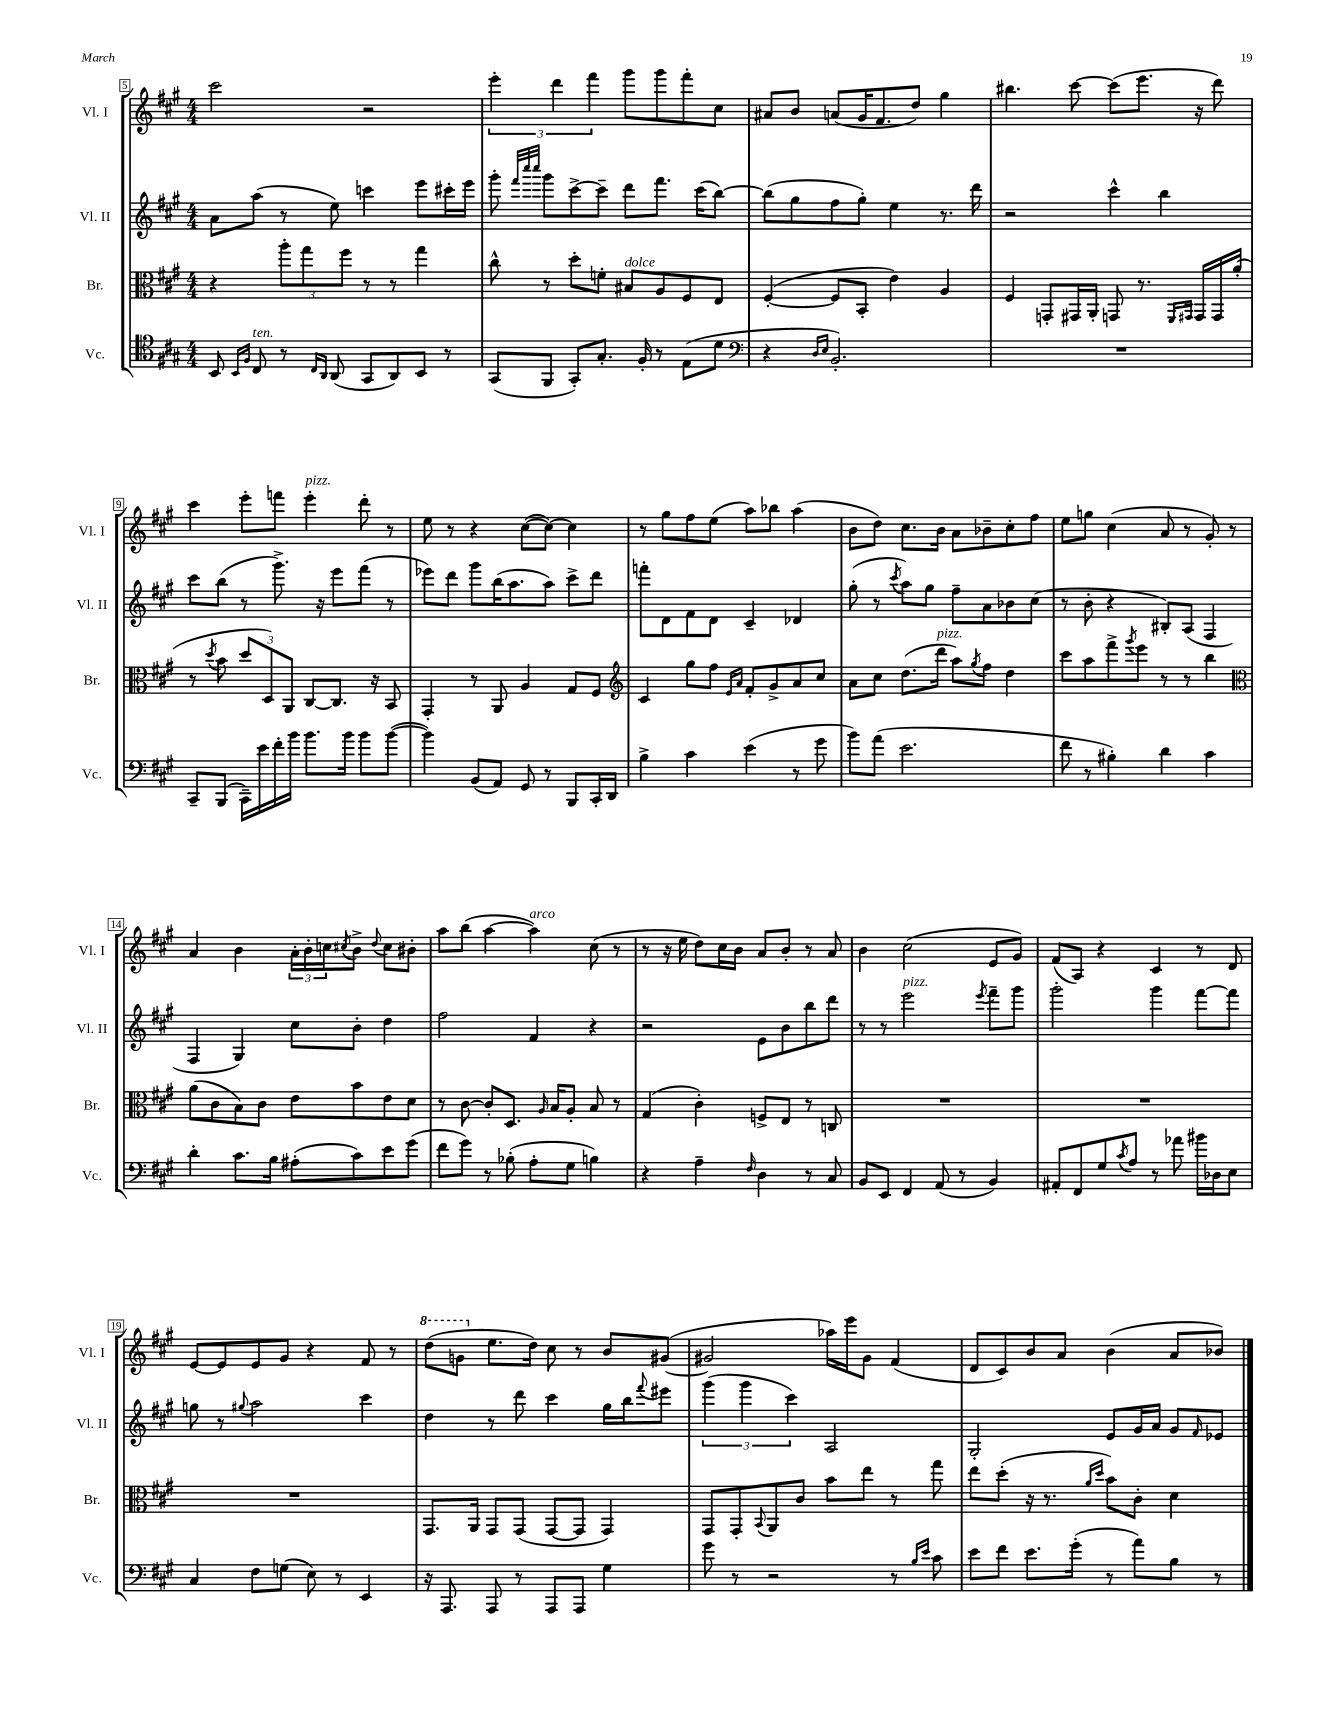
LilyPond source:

<<
\new StaffGroup <<
\new Staff = "s0" \with { instrumentName = "Vl. I" shortInstrumentName = "Vl. I" } {
    \clef treble \key a \major \numericTimeSignature \time 4/4
    cis'''2 r2 |
    \tuplet 3/2 { e'''4-. d'''4 fis'''4 } gis'''8 gis'''8 fis'''8-. cis''8 |
    ais'8 b'8 a'8( gis'16 fis'8. d''8) gis''4 |
    bis''4. cis'''8~ cis'''8( e'''8. r16 d'''8) |
    cis'''4 e'''8-. f'''8 e'''4-.^\markup { \italic "pizz." } d'''8-. r8 |
    e''8 r8 r4 cis''8~( cis''8~) cis''4 |
    r8 gis''8 fis''8 e''8( a''8) bes''8 a''4( |
    b'8 d''8) cis''8. b'16 a'8 bes'8-- cis''8-. fis''8 |
    e''8 g''8 cis''4( a'8 r8 gis'8-.) r8 |
    a'4 b'4 \tuplet 3/2 { a'16-. b'16-. c''16 } \acciaccatura { cis''8 } b'8-> \appoggiatura { d''8 } cis''8 bis'8-. |
    a''8 b''8( a''4~ a''4^\markup { \italic "arco" }) cis''8( r8 |
    r8 r16 e''16 d''8) cis''16 b'16 a'8 b'8-. r8 a'8 |
    b'4 cis''2( e'8 gis'8) |
    fis'8( a8) r4 cis'4 r8 d'8 |
    e'8~ e'8 e'8 gis'8 r4 fis'8 r8 |
    \ottava #1 d'''8( g''8 \ottava #0 e''8. d''16) cis''8 r8 b'8 gis'!8~( |
    gis'!2 aes''16) e'''16 gis'8 fis'4( |
    d'8 cis'8) b'8 a'8 b'4( a'8 bes'8) \bar "|." |
}
\new Staff = "s1" \with { instrumentName = "Vl. II" shortInstrumentName = "Vl. II" } {
    \clef treble \key a \major \numericTimeSignature \time 4/4
    a'8 a''8( r8 e''8) c'''4 e'''8 cis'''16-. e'''16 |
    gis'''8-. \grace { fis'''32 cis''''32 cis''''32 } gis'''8 cis'''8~-> cis'''8-- d'''8 fis'''8. cis'''16( b''8~) |
    b''8( gis''8 fis''8 gis''8-.) e''4 r8. d'''16 |
    r2 cis'''4-^ b''4 |
    cis'''8 b''8( r8 gis'''8.->) r16 e'''8 fis'''8( r8 |
    ees'''8) d'''8 gis'''8 b''16( a''8. a''8) cis'''8-> d'''8 |
    f'''8-. d'8 fis'8 d'8 cis'4-- des'4 |
    gis''8-.( r8 \acciaccatura { cis'''8 } a''8) gis''8 fis''8-- a'8 bes'8 cis''8( |
    r8 b'8-. r4 bis8-.) a8( fis4 |
    fis4 gis4) cis''8 b'8-. d''4 |
    fis''2 fis'4 r4 |
    r2 e'8 b'8 b''8 d'''8 |
    r8 r8 e'''2^\markup { \italic "pizz." } \acciaccatura { e'''8 } fis'''8-- gis'''8 |
    gis'''2-. gis'''4 fis'''8~ fis'''8 |
    g''8 r8 \appoggiatura { gis''8 } a''2 cis'''4 |
    d''4 r8 d'''8 cis'''4 gis''16 b''16 \appoggiatura { fis'''8 } eis'''8 |
    \tuplet 3/2 { gis'''4( gis'''4 cis'''4) } a2 |
    gis2-. e'8 gis'16 a'16 gis'8 \grace { fis'16 } ees'8 \bar "|." |
}
\new Staff = "s2" \with { instrumentName = "Br." shortInstrumentName = "Br." } {
    \clef alto \key a \major \numericTimeSignature \time 4/4
    r4 \tuplet 3/2 { a''8-. gis''8 fis''8 } r8 r8 gis''4 |
    cis''8-^ r8 d''8-. f'8-. bis8^\markup { \italic "dolce" } a8 fis8 e8 |
    fis4~-.( fis8 b,8-. e'4) a4 |
    fis4 g,8-. gis,16 a,16-. g,8 r8. \grace { fis,16 gis,16 } gis,16 gis,16 a'16-.( |
    r8 \acciaccatura { d''8 } b'8 \tuplet 3/2 { d''8 d8) a,8 } cis8~ cis8. r16 b,8 |
    gis,4-. r8 a,8 a4 gis8 fis8 |
    \clef treble cis'4 gis''8 fis''8 \grace { e'16 a'16 } fis'8-. gis'8-> a'8 cis''8 |
    a'8 cis''8 d''8.( d'''16^\markup { \italic "pizz." } a''8) \acciaccatura { gis''8 } fis''8 d''4 |
    cis'''8 a''8 fis'''8-> \acciaccatura { gis'''8 } e'''8 r8 r8 b''4 |
    \clef alto a'8( cis'8 b8) cis'8 e'8 b'8 e'8 d'8 |
    r8 cis'8~ cis'8-. d8. \grace { a16 } b16 a8-. b8 r8 |
    gis4( cis'4-.) f8-> e8 r8 c8 |
    R1 |
    R1 |
    R1 |
    gis,8. a,16 gis,8 gis,8( gis,8~ gis,8 gis,4) |
    gis,8 gis,8-. \appoggiatura { b,8 } a,8 cis'8 b'8 e''8 r8 gis''8 |
    e''8 d''8-.( r16 r8. \grace { a'16 d''16 } b'8) cis'8-. d'4 \bar "|." |
}
\new Staff = "s3" \with { instrumentName = "Vc." shortInstrumentName = "Vc." } {
    \clef tenor \key a \major \numericTimeSignature \time 4/4
    b,8 \grace { b,16 fis16 } cis8^\markup { \italic "ten." } r8 \grace { cis16 a,16 } a,8( gis,8 a,8) b,8 r8 |
    gis,8( fis,8 gis,8-.) gis8.-. fis16-. r8 e8( d'8 |
    \clef bass r4 \grace { d16 e16 } b,2.-.) |
    R1 |
    cis,8-- b,,8( cis,16--) e'16 fis'16-. b'16 b'8. b'16 b'8 b'8~( |
    b'4) b,8( a,8) gis,8 r8 b,,8 cis,16-. d,16 |
    b4-> cis'4 e'4( r8 gis'8 |
    b'8) a'8( e'2. |
    fis'8 r8 bis4-.) d'4 cis'4 |
    d'4-. cis'8. b16 ais8-.( cis'8) e'8 gis'8( |
    fis'8 gis'8) r8 bes8-.( a8-. gis8 b4) |
    r4 a4-- \grace { fis16 } d4 r8 cis8 |
    b,8 e,8 fis,4 a,8( r8 b,4) |
    ais,8-. fis,8 gis8 \acciaccatura { cis'8 } a8 r8 aes'8 bis'16 des16 e8 |
    cis4 fis8 g8( e8) r8 e,4 |
    r16 a,,8. a,,8 r8 a,,8 a,,8 gis4 |
    gis'8 r8 r2 r8 \grace { b16 e'16 } cis'8 |
    e'8 fis'8 e'8. gis'16-.( r8 a'8) b8 r8 \bar "|." |
}
>>
>>
\layout { \context { \Score currentBarNumber = #5 \override BarNumber.stencil = #(make-stencil-boxer 0.1 0.3 ly:text-interface::print) } }
